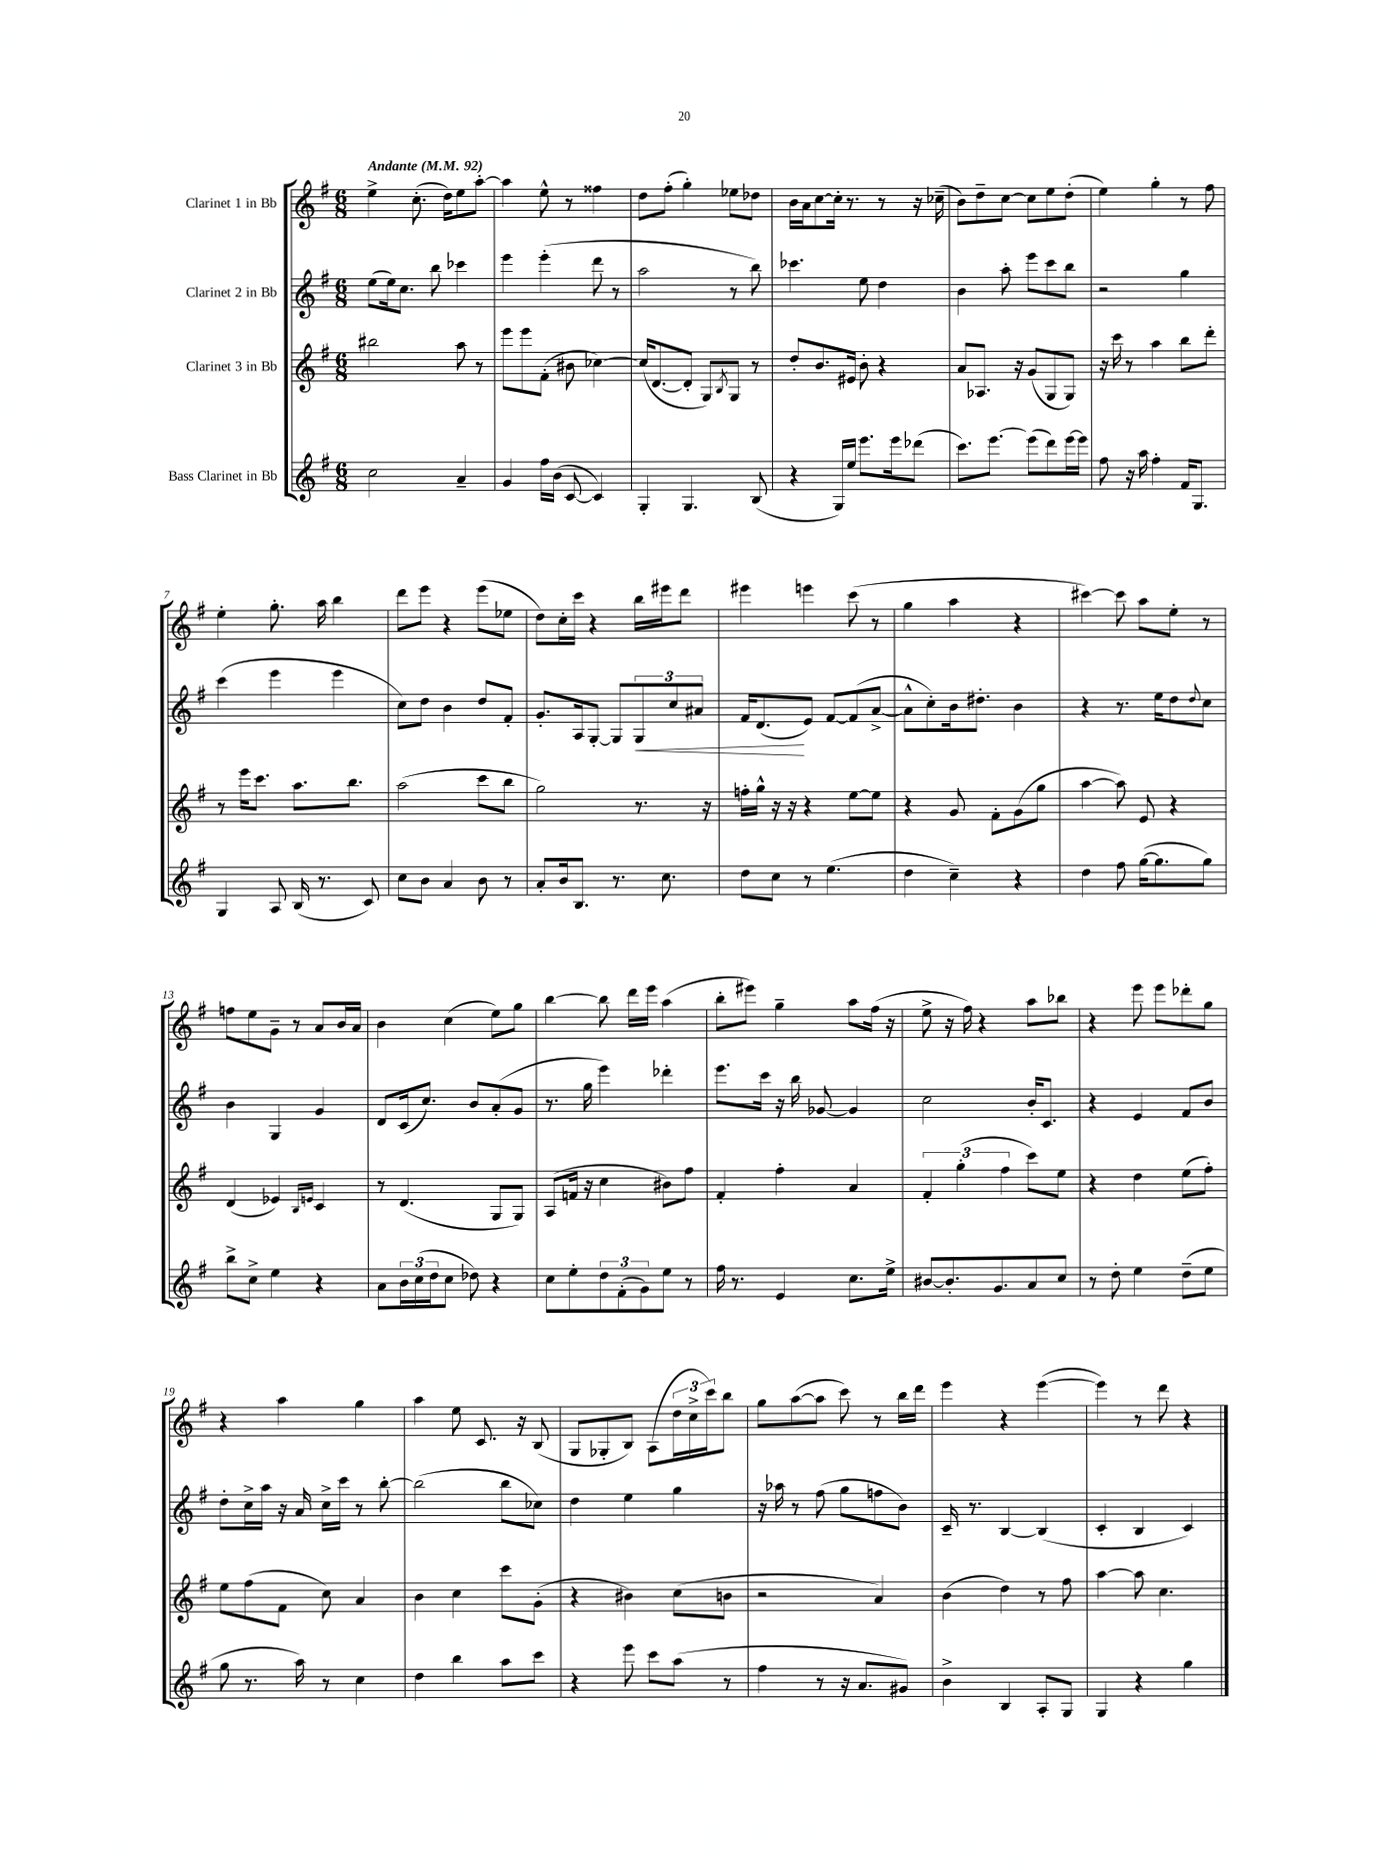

**kern	**kern	**kern	**kern
*staff4	*staff3	*staff2	*staff1
*clefG2	*clefG2	*clefG2	*clefG2
*k[f#]	*k[f#]	*k[f#]	*k[f#]
*M6/8	*M6/8	*M6/8	*M6/8
*MM92	*MM92	*MM92	*MM92
2cc	2bb#	(8ee	4ee^
.	.	16ee)	.
.	.	8.cc	.
.	.	.	(8.cc'
.	.	8bb	.
.	.	.	16dd)
4a~	8aa	4ccc-	8ee
.	8r	.	[8aa'
=	=	=	=
4g	8eee	4eee	4aa]
.	8eee	.	.
16ff#	(8f#'	(4eee'	8ee^^
(16b	.	.	.
[8c	8b#	.	8r
4c])	[4cc-)	8ddd	4ff##
.	.	8r	.
=	=	=	=
4G'	(16cc-]	2aa	8dd
.	[8.d	.	.
.	.	.	(8ff#'
4.G	8d']	.	4gg')
.	8G)	.	.
.	8qB	.	.
.	8G	8r	8ee-
(8B	8r	8bb)	8dd-
=	=	=	=
4r	8dd'	4.ccc-	16b
.	.	.	16a
.	8.b	.	[8cc
16G)	.	.	16cc']
16ee	16e#	.	8.r
8.eee	8b'	8ee	.
.	4r	4dd	8r
16eee	.	.	.
(8ddd-	.	.	16r
.	.	.	(16cc-~
=	=	=	=
8.ccc)	8a	4b	8b)
.	8.A-	.	8dd~
[8.eee	.	.	.
.	.	8aa'	[8cc
.	16r	.	.
(8eee]	(8g	8eee	8cc]
8ddd)	8G	8ccc	8ee
[16eee	8G)	8bb	(8dd'
16eee]	.	.	.
=	=	=	=
8ff#	16r	2r	4ee)
.	16ccc	.	.
16r	8r	.	.
16aa	.	.	.
4ff#'	4aa	.	4gg'
16f#	8bb	4gg	8r
8.G	.	.	.
.	8ddd'	.	8ff#
=	=	=	=
4G	8r	(4ccc	4ee'
.	16eee	.	.
.	8.ccc	.	.
8A	.	4eee	8.gg'
(16B	8.aa	.	.
8.r	.	.	16aa
.	.	4eee	4bb
.	8.bb	.	.
8c)	.	.	.
=	=	=	=
8cc	(2aa	8cc)	8ddd
8b	.	8dd	8eee
4a	.	4b	4r
8b	8ccc	8dd	(8eee
8r	8bb	8f#'	8ee-
=	=	=	=
8a'	2gg)	8.g'	8dd)
16b	.	.	16cc'
8.B	.	16A	16ccc
.	.	[8G'	4r
8.r	.	8G]	.
.	8.r	12G	16bb
8.cc	.	.	16eee#
.	.	12cc	.
.	.	.	8ddd
.	.	12a#	.
.	16r	.	.
=	=	=	=
8dd	16ff'	16f#	4eee#
.	16gg^^	(8.d	.
8cc	16r	.	.
.	16r	.	.
8r	4r	8e)	4eee
(4.ee	.	[8f#	.
.	[8ee	(8f#]	(8ccc
.	8ee]	[8a^	8r
=	=	=	=
4dd	4r	8a^^]	4gg
.	.	8cc')	.
4cc~)	8g	16b	4aa
.	.	8.dd#'	.
.	8f#'	.	.
4r	(8g	4b	4r
.	8gg	.	.
=	=	=	=
4dd	[4aa	4r	[4ccc#)
8ff#	8aa])	8.r	8ccc#]
([16gg	8e	.	8aa
8.gg]	.	16ee	.
.	4r	8dd	8ee'
.	.	8qqdd	.
8gg)	.	8cc	8r
=	=	=	=
8bb^	(4d	4b	8ff
8cc^	.	.	8ee
4ee	4e-)	4G	8g~
.	.	.	8r
.	16qqB	.	.
.	16qqe	.	.
4r	4c	4g	8a
.	.	.	16b
.	.	.	16a
=	=	=	=
8a	8r	8d	4b
24b	(4.d	(16c	.
(24cc	.	.	.
.	.	8.cc)	.
24dd	.	.	.
8cc	.	.	(4cc
8dd-)	.	8b	.
4r	8G	(8a'	8ee)
.	8G)	8g	8gg
=	=	=	=
8cc	(8A	8.r	[4bb
8ee'	16f	.	.
.	16r	16gg	.
12dd	4cc	4eee)	8bb]
(12f#'	.	.	.
.	.	.	16ddd
12g)	.	.	.
.	.	.	16eee
8ee	8b#)	4ddd-'	(4aa
8r	8ff#	.	.
=	=	=	=
16ff#	4f#'	8.eee	8bb'
8.r	.	.	.
.	.	.	8eee#)
.	.	16ccc	.
4e	4ff#'	16r	4gg~
.	.	16bb	.
.	.	[8g-	.
8.cc	4a	4g-]	8aa
.	.	.	(16ff#
16ee^	.	.	16r
=	=	=	=
[8b#	6f#'	2cc	8ee^
8.b#']	.	.	16r
.	(6gg'	.	.
.	.	.	16ff#)
.	.	.	4r
8.g	.	.	.
.	6ff#	.	.
8a	8ccc)	16b'	8aa
.	.	8.c	.
8cc	8ee	.	8bb-
=	=	=	=
8r	4r	4r	4r
8dd'	.	.	.
4ee	4dd	4e	8eee
.	.	.	8eee
(8dd~	(8ee	8f#	8ddd-'
8ee	8ff#')	8b	8gg
=	=	=	=
8gg	8ee	8dd'	4r
8.r	(8ff#	16cc^	.
.	.	16aa	.
.	8f#	16r	4aa
16aa)	.	16a	.
8r	8cc)	16cc^	.
.	.	16ccc	.
4cc	4a	8r	4gg
.	.	[8bb'	.
=	=	=	=
4dd	4b	(2bb]	4aa
4bb	4cc	.	8ee
.	.	.	8.c
8aa	8ccc	8bb	.
.	.	.	16r
8ccc	(8g'	8cc-)	(8B
=	=	=	=
4r	4r	4dd	8G
.	.	.	8G-'
8eee	4b#)	4ee	8B)
8ccc	.	.	(8A
(8aa	(8cc	4gg	24dd
.	.	.	24cc^
.	.	.	24ccc)
8r	8b	.	8bb
=	=	=	=
4ff#	2r	16r	8gg
.	.	16aa-	.
.	.	8r	([8aa
8r	.	(8ff#	8aa]
16r	.	8gg	8ccc)
8.a	.	.	.
.	4a)	8ff	8r
8g#)	.	8b)	16bb
.	.	.	16ddd
=	=	=	=
4b^	(4b	16c~	4eee
.	.	8.r	.
4B	4dd)	[4B	4r
8A'	8r	(4B]	([4eee
8G	8ff#	.	.
=	=	=	=
4G	[4aa	4c'	4eee])
4r	8aa]	4B	8r
.	4.cc	.	8ddd
4gg	.	4c)	4r
==	==	==	==
*-	*-	*-	*-
